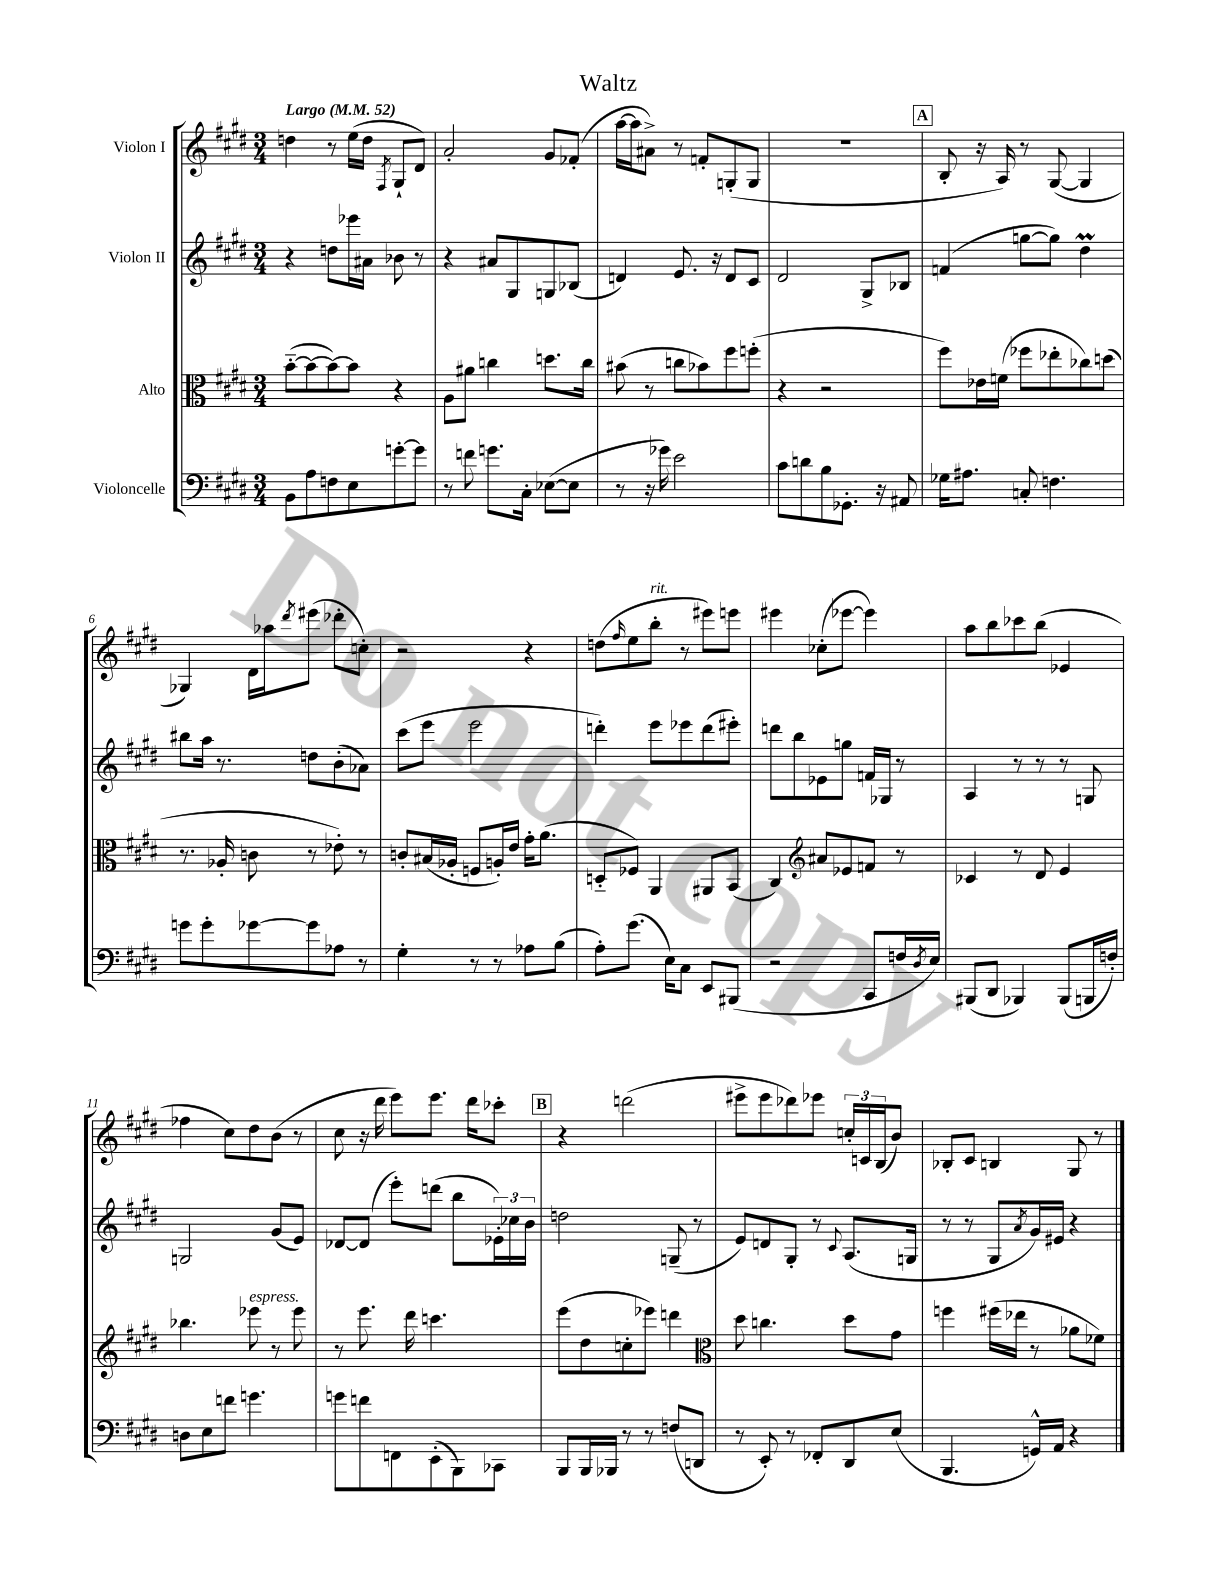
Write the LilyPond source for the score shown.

\header { title = "Waltz" }
<<
\new StaffGroup <<
\new Staff = "s0" \with { instrumentName = "Violon I" } {
    \clef treble \key e \major \numericTimeSignature \time 3/4 \tempo "Largo" 4 = 52
    d''4 r8 e''16( d''16 \acciaccatura { fis8 } gis8-! dis'8) |
    a'2-. gis'8 fes'8-.( |
    a''16~ a''16 ais'8->) r8 f'8-. g8-.( g8 |
    R2. |
    \mark \markup { \box "A" } b8-. r16 a16) r8 gis8~( gis4 |
    ges4) dis'16 aes''16 \acciaccatura { dis'''8 } eis'''8( des'''8-. c''8-.) |
    r2 r4 |
    d''8( \grace { fis''16 } e''8 b''8-.^\markup { \italic "rit." } r8 eis'''8) e'''8 |
    eis'''4 ces''8-.( ees'''8~ ees'''4) |
    a''8 b''8 ces'''8 b''8( ees'4 |
    fes''4 cis''8) dis''8 b'8( r8 |
    cis''8 r16 dis'''16 e'''8) e'''8. dis'''16 ces'''8-. |
    \mark \markup { \box "B" } r4 d'''2( |
    eis'''8-> eis'''8 des'''8) ees'''8 \tuplet 3/2 { c''16-. c'16 b16( } b'8) |
    bes8-. cis'8 b4 gis8 r8 \bar "|." |
}
\new Staff = "s1" \with { instrumentName = "Violon II" } {
    \clef treble \key e \major \numericTimeSignature \time 3/4
    r4 d''8 ees'''16 ais'16 bes'8 r8 |
    r4 ais'8 gis8 g8 bes8( |
    d'4) e'8. r16 d'8 cis'8 |
    dis'2 gis8-> bes8 |
    \mark \markup { \box "A" } f'4( g''8~ g''8) dis''4\prall |
    bis''8 a''16 r8. d''8 b'8-.( aes'8) |
    cis'''8( e'''8 e'''2 |
    d'''4-.) e'''8 ees'''8 d'''8( eis'''8-.) |
    d'''8 b''8 ees'8 g''8 f'16 ges16 r8 |
    a4 r8 r8 r8 g8 |
    g2 gis'8( e'8) |
    des'8~ des'8( e'''8-.) d'''8( b''8 \tuplet 3/2 { ees'16-.) ces''16 b'16 } |
    \mark \markup { \box "B" } d''2 g8--( r8 |
    e'8) d'8 gis8-. r8 \appoggiatura { cis'8 } a8.( g16 |
    r8 r8 gis8 \acciaccatura { a'8 } gis'16) eis'16 r4 \bar "|." |
}
\new Staff = "s2" \with { instrumentName = "Alto" } {
    \clef alto \key e \major \numericTimeSignature \time 3/4
    b'8~-_( b'8~ b'8~) b'8 r4 |
    a8 ais'8 c''4 d''8. c''16 |
    bis'8( r8 c''8 bes'8) fis''8 f''8-.( |
    r4 r2 |
    \mark \markup { \box "A" } fis''8) ees'16 f'16( fes''8 ees''8-. ces''8) d''8( |
    r8. aes16-. c'8 r8 ees'8-.) r8 |
    c'8-. bis16( aes16-. f8 a16-.) e'16 gis'16-. a'8.( |
    d8-_ fes8) a,4 ais,8 b,8( |
    cis4) \clef treble ais'8 ees'8 f'8 r8 |
    ces'4 r8 dis'8 e'4 |
    bes''4. ees'''8^\markup { \italic "espress." } r8 ees'''8 |
    r8 e'''8. dis'''16 c'''4. |
    \mark \markup { \box "B" } e'''8( dis''8 c''8-. ees'''8) d'''4 |
    \clef alto dis''8 c''4. dis''8 gis'8 |
    f''4 fis''16( ees''16 r8 aes'8 fes'8) \bar "|." |
}
\new Staff = "s3" \with { instrumentName = "Violoncelle" } {
    \clef bass \key e \major \numericTimeSignature \time 3/4
    b,8 a8 f8 e8 g'8~-. g'8 |
    r8 f'8 g'8. cis16-. ees8~( ees8 |
    r8 r16 ges'16) e'2 |
    cis'8 d'8 b8 ges,8.-. r16 ais,8 |
    \mark \markup { \box "A" } ges16 ais8. c8-. f4. |
    g'8 g'8-. ges'8~ ges'8 aes8 r8 |
    gis4-. r8 r8 aes8 b8( |
    a8-.) gis'8.( e16) cis8 e,8 bis,,8( |
    r2 cis,8 f16 \acciaccatura { dis8 } e16) |
    bis,,8( dis,8 bes,,4) bes,,8( b,,16 f16-.) |
    d8 e8 f'8 g'4. |
    g'8 f'8 f,8 e,8-.( b,,8) ces,8 |
    \mark \markup { \box "B" } b,,8 b,,16 bes,,16 r8 r8 f8( d,8 |
    r8 e,8-.) r8 fes,8-. dis,8 e8( |
    b,,4. g,16-^) a,16 r4 \bar "|." |
}
>>
>>
